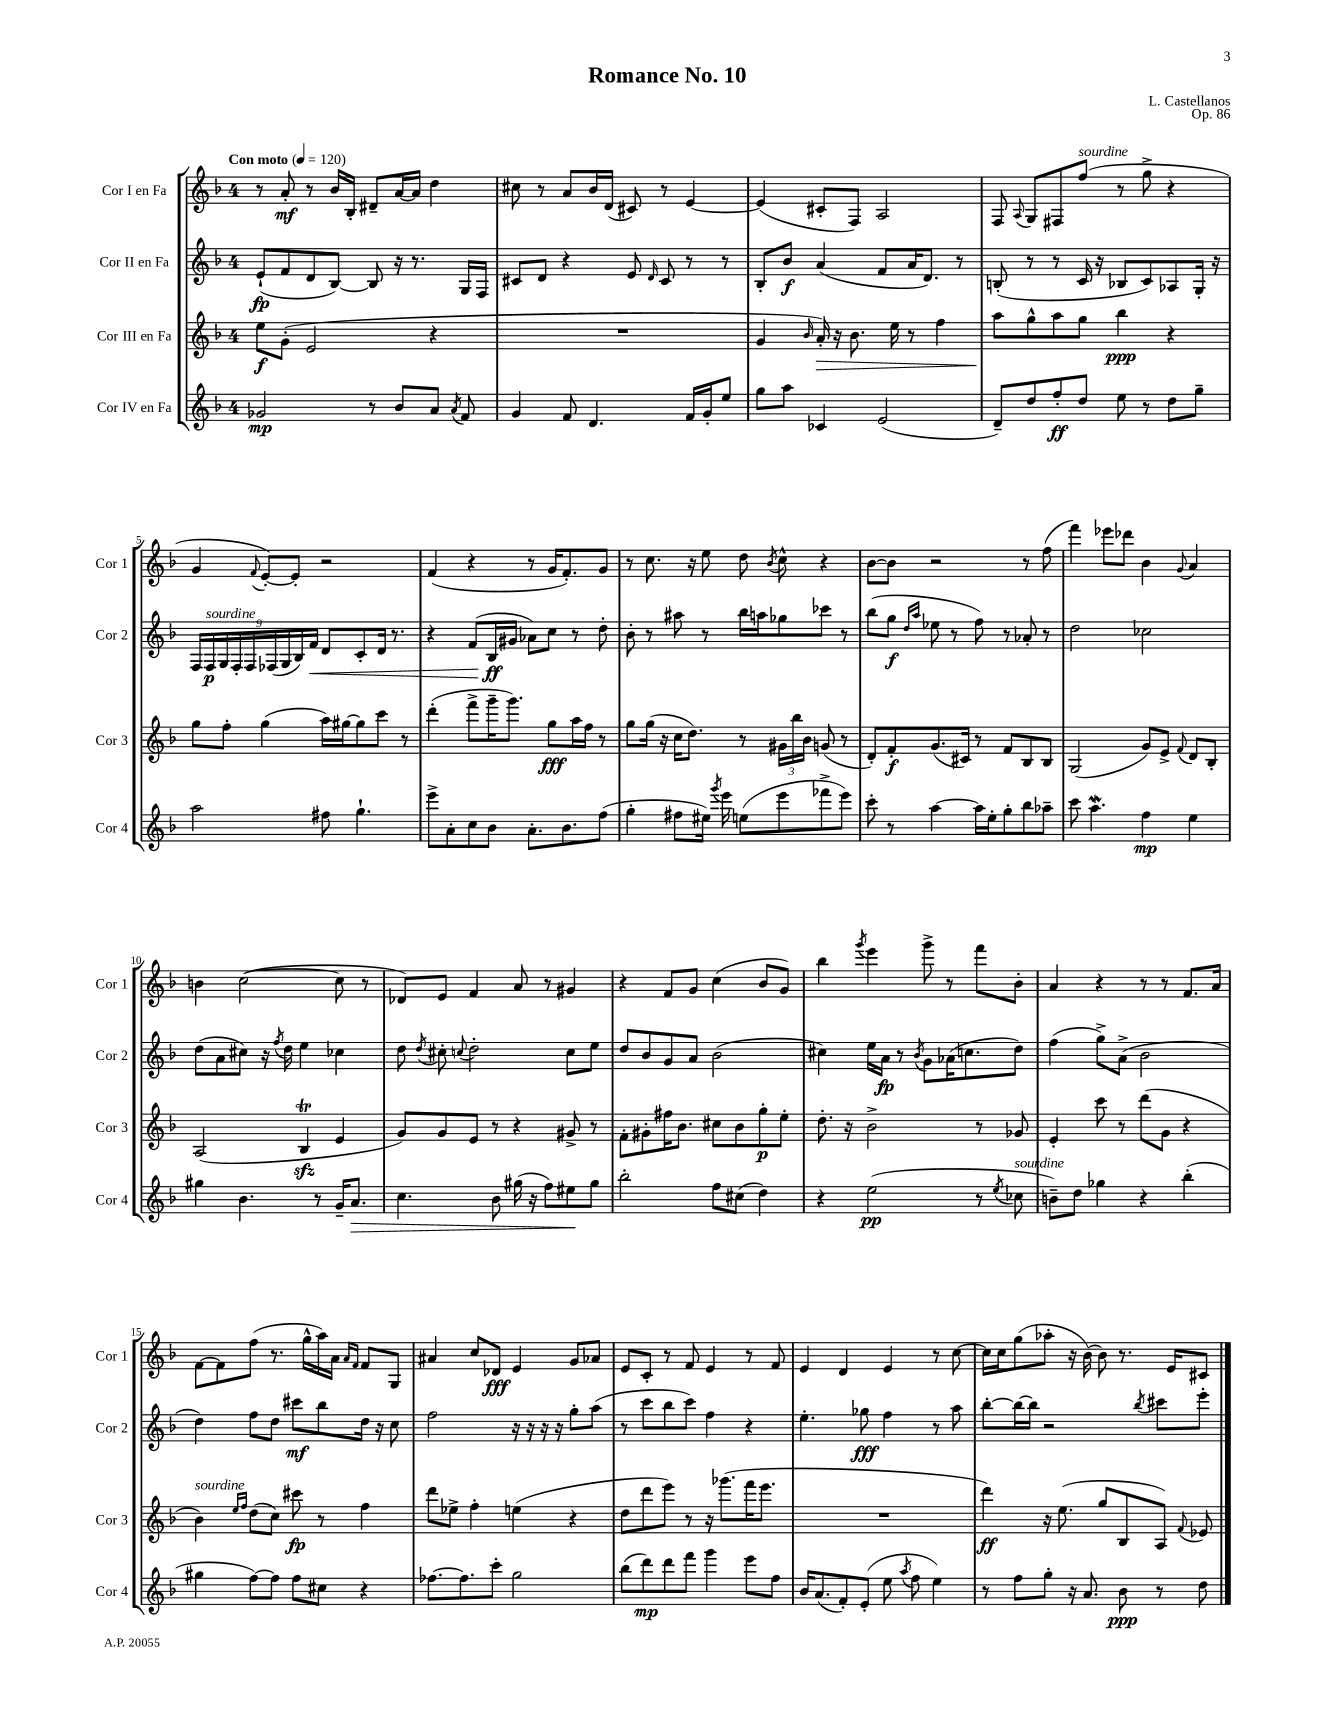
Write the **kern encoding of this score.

**kern	**kern	**kern	**kern
*staff4	*staff3	*staff2	*staff1
*clefG2	*clefG2	*clefG2	*clefG2
*k[b-]	*k[b-]	*k[b-]	*k[b-]
*M4/4	*M4/4	*M4/4	*M4/4
*MM120	*MM120	*MM120	*MM120
2g-	8ee	(8e`	8r
.	(8g'	8f	8a'
.	2e	8d	8r
.	.	[8B-)	16b-
.	.	.	16B-'
8r	.	8B-]	8d#~
8b-	.	16r	[16a
.	.	8.r	16a]
8a	4r	.	4dd
8qa	.	.	.
8f	.	16G	.
.	.	16F	.
=	=	=	=
4g	1r	8c#	8cc#
.	.	8d	8r
8f	.	4r	8a
4.d	.	.	16b-
.	.	.	(16d
.	.	8e	8c#)
.	.	16qqd	.
.	.	8c#	8r
16f	.	8r	[4e
16g'	.	.	.
8ee	.	8r	.
=	=	=	=
8gg	4g	8B-'	(4e]
8aa	.	8b-	.
.	16qqb-	.	.
4c-	16a')	(4a	8c#'
.	16r	.	.
.	8.b-	.	8F)
(2e	.	8f	2A
.	16ee	.	.
.	8r	16a	.
.	.	8.d)	.
.	4ff	.	.
.	.	8r	.
=	=	=	=
8d~)	8aa	(8B'	8F
.	.	.	8qqA
8dd	8gg^^	8r	8G
8ff'	8aa	8r	8F#
8dd	8gg	16c	(8ff
.	.	16r	.
8ee	4bb-	8B-	8r
8r	.	8c)	8gg^
8dd	4r	8A-	4r
8gg~	.	16G'	.
.	.	16r	.
=	=	=	=
2aa	8gg	18F	4g
.	.	18F	.
.	.	18G	.
.	8ff'	.	.
.	.	18F'	.
.	.	18F	.
.	.	.	8qqf
.	(4gg	.	[8e')
.	.	(18F-	.
.	.	18G	.
.	.	.	8e']
.	.	18B-)	.
.	.	18f	.
8ff#	16aa)	8d	2r
.	[16gg#	.	.
4.gg`	8gg#]	8c'	.
.	8ccc	16d	.
.	.	8.r	.
.	8r	.	.
=	=	=	=
8eee^	(4ddd'	4r	(4f
8a'	.	.	.
8cc	8fff^	(8f	4r
8b-	16ggg~	16B-	.
.	8.ggg)	16g#	.
8.a'	.	8a-)	8r
.	8gg	8cc	16g
8.b-	.	.	8.f')
.	16aa	8r	.
.	16ff	.	.
(8ff	8r	8dd'	8g
=	=	=	=
4gg'	8gg	8b-'	8r
.	(16gg	8r	8.cc
.	16r	.	.
8ff#	16cc	8aa#	.
.	8.dd)	.	16r
16ee#)	.	8r	8ee
8qggg	.	.	.
16eee	.	.	.
(8ee	8r	16bb-	8dd
.	.	16aa	.
.	.	.	8qb-
8eee	24g#	8gg-	8cc^^
.	24bb-	.	.
.	24b-	.	.
8fff-^	(8g	8ccc-	4r
8eee)	8r	8r	.
=	=	=	=
8ccc'	8d')	(8bb-	[8b-
8r	8f'	8gg	8b-]
.	.	16qqdd	.
.	.	16qqaa	.
[4aa	(8.g	8ee-	2r
.	.	8r	.
.	16c#)	.	.
16aa]	8r	8ff)	.
16ee'	.	.	.
8gg'	8f	8r	.
8bb-	8B-	8a-'	8r
8aa-~	8B-	8r	(8ff
=	=	=	=
8ccc	(2G	2dd	4fff)
4.aa	.	.	.
.	.	.	8eee-
.	.	.	8ddd-
4ff	8g)	2cc-	4b-
.	8e^	.	.
.	8qqf	.	8qqg
4ee	8d	.	4a
.	8B-'	.	.
=	=	=	=
4gg#	(2A	(8dd	4b
.	.	8a	.
4.b-	.	8cc#)	([2cc
.	.	16r	.
.	.	8qff	.
.	.	16dd	.
.	4B-	4ee	.
8r	.	.	.
16g~	4e	4cc-	8cc]
8.a	.	.	.
.	.	.	8r
=	=	=	=
4.cc	8g)	8dd	8d-)
.	.	8qdd	.
.	8g	8cc#'	8e
.	.	8qqcc	.
.	8e	2dd'	4f
8b-	8r	.	.
(16gg#	4r	.	8a
16r	.	.	.
8ff)	.	.	8r
8ee#	8g#^	8cc	4g#
8gg#	8r	8ee	.
=	=	=	=
2bb-'	8f'	8dd	4r
.	8g#'	8b-	.
.	16ff#	8g	8f
.	8.b-	.	.
.	.	8a	8g
8ff	8cc#	(2b-	(4cc
(8cc#	8b-	.	.
4dd)	8gg'	.	8b-
.	8ee'	.	8g)
=	=	=	=
4r	8.dd'	4cc#)	4bb-
.	16r	.	.
.	.	.	8qggg
(2ee	2b-^	16ee	4eee
.	.	16a	.
.	.	8r	.
.	.	8qb-	.
.	.	8g	8ggg^
.	.	(16a-	8r
.	.	8.cc	.
8r	8r	.	8fff
8qee	.	.	.
8cc-	8g-	8dd)	8b-'
=	=	=	=
8b~)	4e'	(4ff	4a
8dd	.	.	.
4gg-	8ccc	8gg^)	4r
.	8r	(8a^	.
4r	(8ddd	2b-	8r
.	8g	.	8r
(4bb-'	4r	.	8.f
.	.	.	16a
=	=	=	=
4gg#	4b-)	4dd)	[8f
.	.	.	8f]
.	16qqee	.	.
.	16qqff	.	.
[8ff)	(8dd	8ff	(8ff
8ff]	8cc)	8dd	8.r
8ff	8ccc#	8ccc#	.
.	.	.	16gg^^
8cc#	8r	8bb-	16aa)
.	.	.	16a
.	.	.	16qqa
.	.	.	16qqf
4r	4ff	16dd	8f
.	.	16r	.
.	.	8cc	8G
=	=	=	=
[8.ff-	8ddd	2ff	4a#
.	8ee-^	.	.
8.ff-]	.	.	.
.	4ff'	.	8cc
8ccc'	.	.	8d-
2gg	(4ee	16r	4e
.	.	16r	.
.	.	16r	.
.	.	16r	.
.	4r	8gg'	8g
.	.	(8aa	8a-
=	=	=	=
(8bb-	8dd	8r	8e
8ddd)	8ddd	8ccc	8c'
8ddd	8eee)	8bb-	8r
8fff	8r	8ccc)	8f
4ggg	16r	4ff	4e
.	(8.ggg-	.	.
8eee	16fff	4r	8r
.	8.eee	.	.
8ff	.	.	8f
=	=	=	=
16b-	1r	4.ee'	4e
(8.a	.	.	.
8f')	.	.	4d
(8e'	.	8gg-	.
8ee	.	4ff	4e
8qaa	.	.	.
8ff	.	.	.
4ee)	.	8r	8r
.	.	8aa	[8cc
=	=	=	=
8r	4ddd)	[8bb-'	16cc]
.	.	.	16cc
8ff	.	16bb-_	(8gg
.	.	16bb-]	.
8gg'	16r	2r	8aa-'
.	(8.ee	.	.
16r	.	.	16r
8.a	.	.	[16b-)
.	8gg	.	8b-]
8b-	8B-	.	8.r
.	.	8qbb-	.
8r	8A)	8ccc#	.
.	.	.	16e
.	8qqf	.	.
8dd	8e-	8eee'	8c#
==	==	==	==
*-	*-	*-	*-
